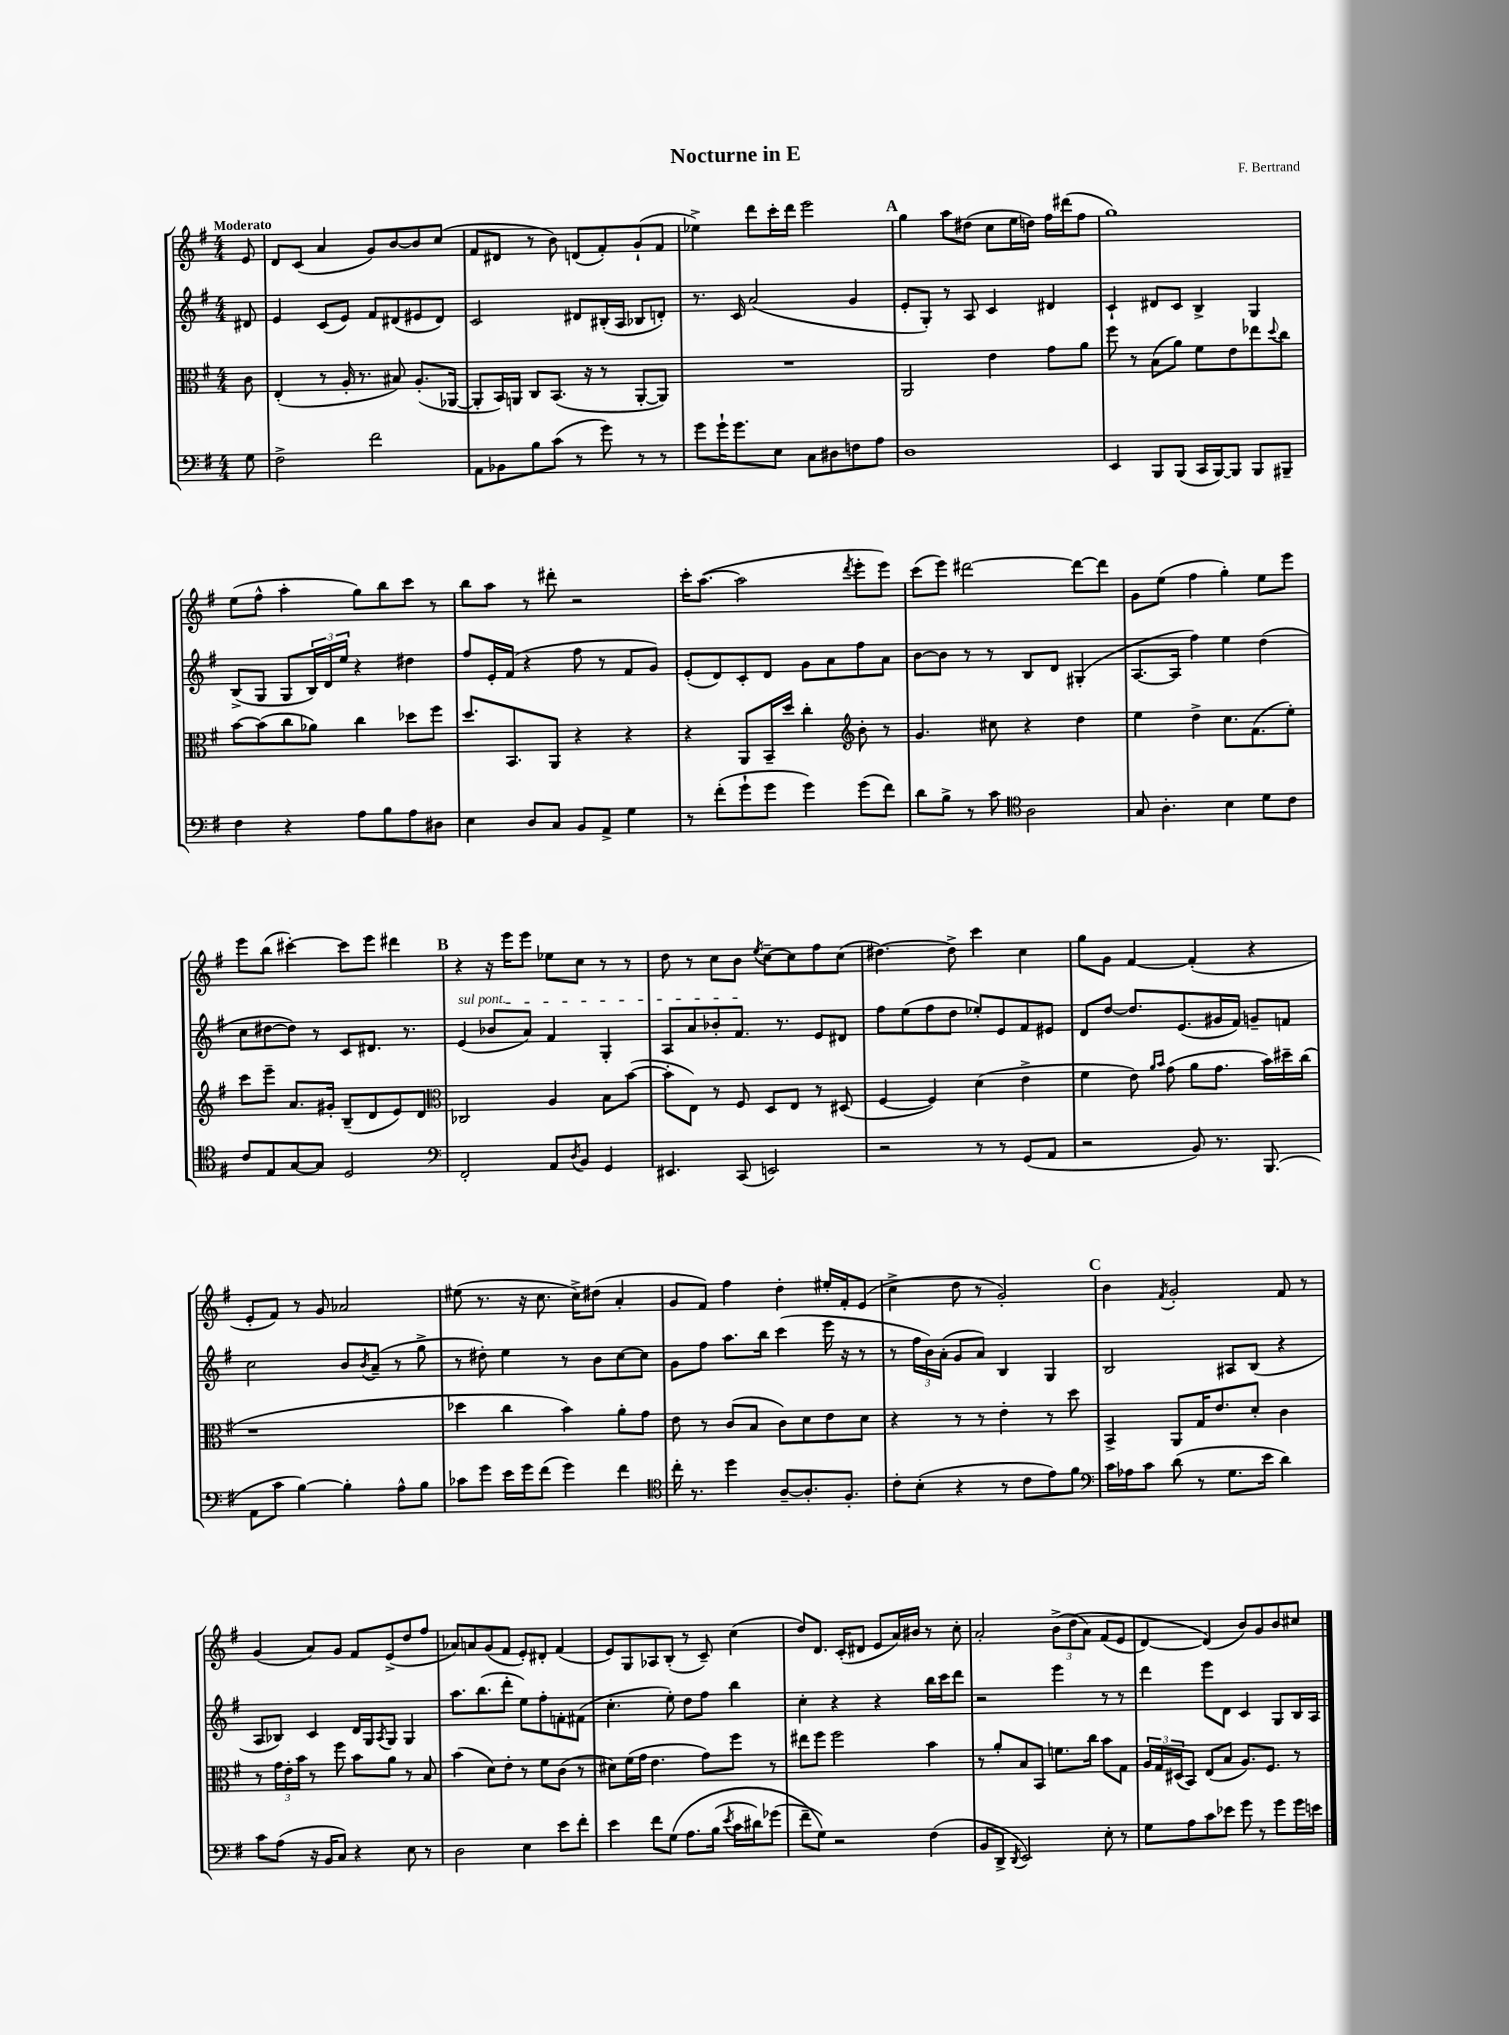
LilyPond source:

\header { title = "Nocturne in E" composer = "F. Bertrand" }
<<
\new StaffGroup <<
\new Staff = "s0" {
    \clef treble \key g \major \numericTimeSignature \time 4/4 \partial 8 \tempo "Moderato"
    e'8 |
    d'8 c'8( a'4 g'8) b'8~ b'8 c''8( |
    fis'8 dis'8 r8 b'8) d'8( fis'8-.) g'8-!( fis'8 |
    ees''4->) d'''8 c'''16-. d'''16 e'''2 |
    \mark \markup { \bold "A" } g''4 a''8 dis''8( c''8 e''16 d''16) fis''16 dis'''16( fis''8 |
    g''1) |
    e''8( fis''8-^ a''4-. g''8) b''8 c'''8 r8 |
    b''8 a''8 r8 dis'''8-. r2 |
    c'''16-. a''8.~( a''2 \acciaccatura { d'''8 } e'''8-. e'''8) |
    c'''8( e'''8) dis'''2~ dis'''8~ dis'''8 |
    g'8 e''8( fis''4 g''4-.) e''8 e'''8 |
    e'''8 b''8( cis'''4~-.) cis'''8 e'''8 dis'''4 |
    \mark \markup { \bold "B" } r4 r16 e'''16 e'''8 ees''8 c''8 r8 r8 |
    d''8 r8 c''8 b'8 \acciaccatura { e''8 } c''8~-- c''8 fis''8 c''8( |
    dis''4.~) dis''8-> c'''4 c''4 |
    g''8 g'8 fis'4~ fis'4-.( r4 |
    e'8-. fis'8) r8 g'8 aes'2 |
    eis''8( r8. r16 c''8. c''16->) dis''8( a'4-. |
    g'8 fis'8) fis''4 d''4-. eis''16-. fis'16-. e'8( |
    c''4-> d''8 r8 g'2-.) |
    \mark \markup { \bold "C" } b'4 \acciaccatura { fis'8 } g'2-. fis'8 r8 |
    g'4( a'8) g'8 fis'8 e'8->( d''8 fis''8 |
    aes'8) a'8 g'8( fis'8 e'8-.) dis'8-. fis'4( |
    e'8) g8 aes8 b8-.( r8 c'8--) c''4( |
    d''8) d'8. c'16-.( dis'8 e'8 a'16) bis'16 r8 c''8-. |
    a'2-. \tuplet 3/2 { b'8->( d''8\( a'8) } fis'8( e'8 |
    d'4~) d'4(\) b'8) g'8 b'8 cis''8 \bar "|." |
}
\new Staff = "s1" {
    \clef treble \key g \major \numericTimeSignature \time 4/4 \partial 8
    dis'8 |
    e'4 c'8( e'8) fis'8 dis'8( eis'8 dis'8) |
    c'2 dis'8 bis16-.( a16 bes8 d'8-.) |
    r8. c'16 a'2( g'4 |
    \mark \markup { \bold "A" } e'8-. g8-.) r8 a8 c'4 dis'4 |
    c'4-! dis'8 c'8 b4-> g4 |
    b8->( g8 g8 \tuplet 3/2 { b16) d'16 e''16 } r4 dis''4 |
    fis''8 e'16-. fis'16( r4 fis''8 r8 fis'8 g'8) |
    e'8-.( d'8) c'8-. d'8 g'8 a'8 fis''8 a'8 |
    b'8~ b'8 r8 r8 b8 d'8 gis4-.( |
    a8.~ a16 fis''4) e''4 d''4( |
    c''8 dis''8~ dis''8) r8 c'8 dis'8. r8. |
    \mark \markup { \bold "B" } \once \override TextSpanner.bound-details.left.text = \markup { \italic "sul pont." } e'4\startTextSpan( bes'8 a'8) fis'4 g4-. |
    a8 a'8 bes'8-. fis'8.\stopTextSpan r8. e'8 dis'8 |
    fis''8 e''8( fis''8 d''8 ees''8-.) e'8 fis'8 eis'8 |
    d'8 d''8~ d''8. e'8.( gis'16 fis'16) g'8-- f'8 |
    c''2 b'8 \acciaccatura { b'8 } a'8--( r8 g''8-> |
    r8 dis''8-.) e''4 r8 b'8 c''8~ c''8 |
    g'8 fis''8 a''8. b''16 c'''4( e'''16 r16 r8 |
    r8 \tuplet 3/2 { fis''16 b'16) a'16-.( } g'8 a'8) b4 g4 |
    \mark \markup { \bold "C" } b2 ais8 b8( r4 |
    a8 bes8) c'4 d'16 g16 \acciaccatura { a8 } g8 g4 |
    a''8. b''8.( d'''8-. e''8) fis''8-. f'8-. fis'8( |
    c''4.-. e''8-.) d''8 fis''8 b''4 |
    c''4-. r4 r4 b''16 c'''16 d'''8 |
    r2 e'''4 r8 r8 |
    d'''4 e'''8 d'8 c'4 g8 b16 a16 \bar "|." |
}
\new Staff = "s2" {
    \clef alto \key g \major \numericTimeSignature \time 4/4 \partial 8
    c'8 |
    e4-.( r8 a16-. r8. bis8) a8.-.( aes,16~ |
    aes,8-. b,16) a,16 c8 b,8.( r16 r8 a,8~-. a,8) |
    R1 |
    \mark \markup { \bold "A" } a,2 e'4 g'8 a'8 |
    fis''8 r8 b8( a'8) fis'8 e'8 ees''8 \appoggiatura { d''8 } c''8 |
    b'8~ b'8( c''8 aes'8) c''4 des''8 fis''8 |
    d''8. b,8. a,8 r4 r4 |
    r4 a,8 b,16-- d''16 c''4-. \clef treble b'8-. r8 |
    g'4. cis''8 r4 d''4 |
    e''4 d''4-> c''8. fis'8.( e''8-.) |
    c'''8 e'''8-- a'8. gis'16-. b8--( d'8 e'8) d'8 |
    \mark \markup { \bold "B" } \clef alto ces2 a4 b8 b'8~( |
    b'8-. e8) r8 fis8 d8 e8 r8 dis8( |
    fis4~ fis4) d'4( e'4-> |
    fis'4 e'8) \grace { a'16 b'16 } g'8( a'8 g'8. b'16) dis''16-- c''16( |
    r1 |
    des''4 c''4 b'4) a'8-. g'8 |
    e'8 r8 c'8( b8 c'8) d'8 e'8 d'8 |
    r4 r8 r8 e'4-. r8 d''8 |
    \mark \markup { \bold "C" } b,4-> a,8 g16 e'8. d'8-. c'4 |
    r8 \tuplet 3/2 { g'16 e'16-. b'16 } r8 fis''8 b'8 a'8 r8 b8 |
    b'4( d'8) e'8-. r8 fis'8 c'8( r8 |
    dis'8) fis'16( g'16 e'4. g'8) fis''8 r8 |
    eis''8 fis''8 fis''2 b'4 |
    r8 a'8-. b8 b,8 f'8. c''16 b'8 g8 |
    \tuplet 3/2 { a16 g16 dis16( } b,8) e8( b8 a8.) fis8. r8 \bar "|." |
}
\new Staff = "s3" {
    \clef bass \key g \major \numericTimeSignature \time 4/4 \partial 8
    g8 |
    fis2-> fis'2 |
    a,8 bes,8 b8 c'8( r8 g'8) r8 r8 |
    g'8 g'16-! g'8. e8 c8 dis8 f8 a8 |
    \mark \markup { \bold "A" } d1 |
    e,4 b,,8 b,,8( c,16 b,,16~) b,,8 b,,8 bis,,8-- |
    fis4 r4 a8 b8 a8 dis8 |
    e4 d8 c8 b,8 a,8-> g4 |
    r8 fis'8-.( g'8-! g'8 g'4) g'8( fis'8) |
    d'8 b8-> r8 c'8 \clef tenor a2 |
    g8 a4.-. b4 d'8 c'8 |
    c'8 e8 g8~ g8 d2 |
    \mark \markup { \bold "B" } \clef bass fis,2-. a,8 \acciaccatura { d8 } b,8 g,4 |
    eis,4. c,8( e,2) |
    r2 r8 r8 g,8( a,8 |
    r2 b,8) r8. b,,8.( |
    a,8 c'8 b4~) b4-. a8-^ b8 |
    ces'8 g'8 e'16 g'16 fis'8( g'4) fis'4 |
    \clef tenor c''16-. r8. d''4 a8~-- a8.-. fis8.-. |
    c'8-. b8-.( r4 r8 c'8 e'8) fis'8 |
    \mark \markup { \bold "C" } \clef bass c'16 aes16 c'8 d'8( r8 g8. e'16 d'4) |
    c'8 a8( r16 b,16 c8) r4 e8 r8 |
    d2 e4 e'8 fis'8-. |
    e'4 fis'8 g8\( a8. b16( \acciaccatura { e'8 } c'16 dis'16) ges'8( |
    fis'8-- g8)\) r2 fis4( |
    b,8 d,8-> \acciaccatura { d,8 } e,2) e8-. r8 |
    g8 a8 c'8 ees'8 g'8 r8 g'8 g'16 e'16 \bar "|." |
}
>>
>>
\layout { \context { \Score \remove "Bar_number_engraver" } }
